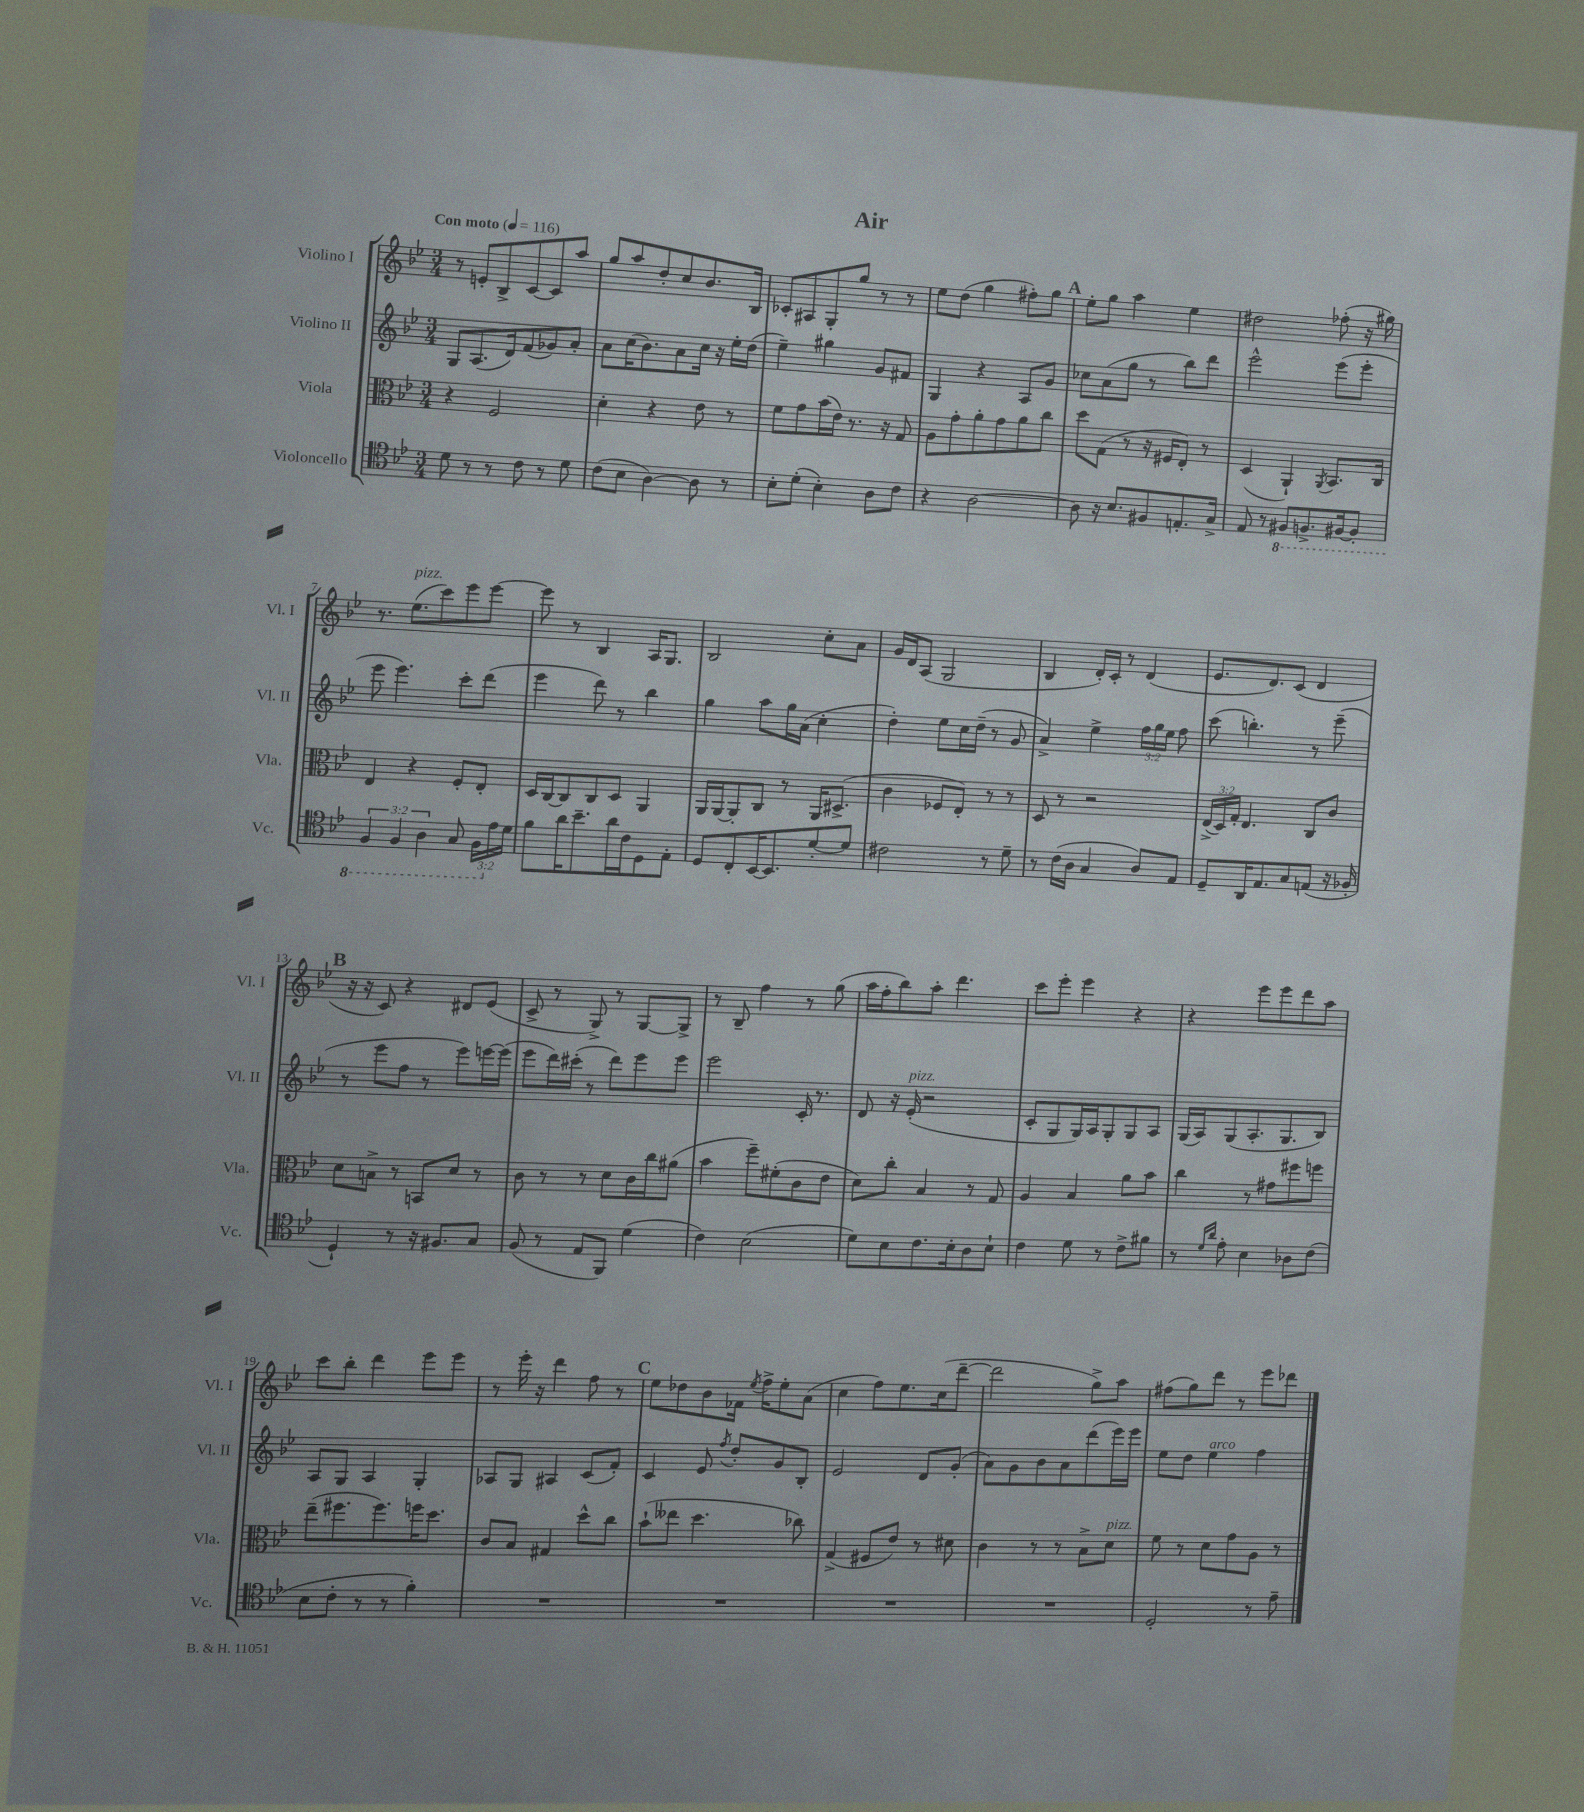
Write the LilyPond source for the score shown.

\header { title = "Air" }
<<
\new StaffGroup <<
\new Staff = "s0" \with { instrumentName = "Violino I" shortInstrumentName = "Vl. I" } {
    \clef treble \key bes \major \numericTimeSignature \time 3/4 \tempo "Con moto" 4 = 116
    \autoBeamOff r8 e'8[-. bes8-> c'8~ c'8 a''8] |
    g''8[ a''8 d''8-. c''8 bes'8. bes16] |
    ces'8[-. ais8 g8-. g''8] r8 r8 |
    ees''8[ d''8]( g''4 fis''8[-.) g''8] |
    \mark \markup { \bold "A" } ees''8[-. g''8] a''4 ees''4 |
    dis''2 fes''8-.( r16 gis''16) |
    r8. ees''8.[^\markup { \italic "pizz." }( c'''8) ees'''8 ees'''8]~ |
    ees'''8 r8 bes4 a16[ g8.] |
    bes2 c''8[-. a'8] |
    g'16[ d'16 a8]( g2 |
    bes4 d'16[-.) c'16]-. r8 d'4( |
    ees'8.[ d'8.) c'8]( d'4 |
    \mark \markup { \bold "B" } r16 r16 c'8) r4 dis'8[ ees'8]( |
    c'8-> r8 g8->) r8 g8[~ g8]-> |
    r8 bes8-- f''4 r8 g''8( |
    a''16[ f''16-. bes''8) a''8]-. d'''4. |
    c'''8[ ees'''8]-. ees'''4 r4 |
    r4 ees'''8[ ees'''8 d'''8 a''8] |
    c'''8[ bes''8]-. d'''4 ees'''8[ ees'''8] |
    r8 ees'''16-. r16 d'''4 f''8 r8 |
    \mark \markup { \bold "C" } ees''8[ des''8 bes'8 fes'16] \acciaccatura { ees''8 } f''16[-> ees''8-. a'8]( |
    c''4 f''8[) ees''8. c''16( d'''8]~-- |
    d'''2 g''8[->) a''8] |
    fis''8[( g''8) d'''8] r8 ees'''8[ des'''8] \bar "|." |
}
\new Staff = "s1" \with { instrumentName = "Violino II" shortInstrumentName = "Vl. II" } {
    \clef treble \key bes \major \numericTimeSignature \time 3/4 \override Staff.TupletNumber.text = #tuplet-number::calc-fraction-text
    \autoBeamOff g8[ a8.( d'16) f'8( ges'8) a'8]-. |
    a'8[ c''16( bes'8.) a'8 c''16] r16 ees''16[-. d''16]( |
    ees''4--) gis''4 g'8[ fis'8] |
    g4 r4 a8[ g'8] |
    \mark \markup { \bold "A" } ces''8[ a'8( g''8] r8 bes''8[) d'''8] |
    ees'''2-^ ees'''8[( ees'''8]-. |
    ees'''8 ees'''4.) c'''8[-. d'''8]( |
    ees'''4 d'''8) r8 bes''4 |
    g''4 a''8[ g''16 a'16]( c''4-. |
    d''4-.) ees''8[ c''16 d''16]--( r8 g'8 |
    a'4->) ees''4-> \tuplet 3/2 { f''16[ g''16 ees''16] } f''8 |
    c'''8( b''4.-.) r8 ees'''8--( |
    \mark \markup { \bold "B" } r8 ees'''8[ f''8] r8 ees'''8[) e'''16~ e'''16]( |
    ees'''8[ d'''16) cis'''16]-.( r8 d'''8[) ees'''8 ees'''8] |
    ees'''2 c'16-. r8. |
    d'8 r16 ees'16-.^\markup { \italic "pizz." }( r2 |
    c'8[-. g8 g16) a16 g8-. g8 a8] |
    g16[( a16) g8( a8.-. g8. bes8]) |
    a8[ g8] a4 g4-. |
    aes8[ g8] ais4 c'8[( f'8]-.) |
    \mark \markup { \bold "C" } c'4 ees'8 \acciaccatura { f''8 } d''8[-. g'8 bes8]-. |
    ees'2 d'8[ g'8]-.( |
    a'8[) g'8 bes'8 a'8 d'''8( ees'''16) ees'''16] |
    ees''8[ d''8] ees''4^\markup { \italic "arco" } f''4 \bar "|." |
}
\new Staff = "s2" \with { instrumentName = "Viola" shortInstrumentName = "Vla." } {
    \clef alto \key bes \major \numericTimeSignature \time 3/4 \override Staff.TupletNumber.text = #tuplet-number::calc-fraction-text
    \autoBeamOff r4 f2 |
    d'4-. r4 ees'8 r8 |
    f'8[ g'8 bes'16( ees'16]) r8. r16 g8 |
    a8[ g'8-. a'8-. g'8 a'8 c''8] |
    \mark \markup { \bold "A" } d''8[ g8]( r8 r16 fis16[ ees8]-.) r8 |
    d4( a,4-!) \acciaccatura { a,8 } bes,8.[ c16] |
    ees4 r4 f8[-. ees8]-. |
    d16[ c16~ c8 c8 d8] a,4 |
    a,16[ a,16~ a,8-. c8] r8 a,16[ dis8.]->( |
    c'4 fes8[ ees8]-.) r8 r8 |
    d8 r8 r2 |
    \tuplet 3/2 { ees16[->( d16) g16]-. } ees4. c8[ c'8] |
    \mark \markup { \bold "B" } d'8[ b8]-> r8 b,8[ d'8] r8 |
    c'8 r8 r8 d'8[ c'16 c''16 ais'8]( |
    bes'4 f''8[--) fis'8-.( c'8 ees'8] |
    d'8[) c''8]-. bes4 r8 g8 |
    a4 bes4 a'8[ bes'8] |
    c''4 r8 gis'8[ fis''8 f''8] |
    ees''8[--( fis''8. fis''8.) f''16 d''8.] |
    c'8[ bes8] gis4 d''8[-^ c''8] |
    \mark \markup { \bold "C" } bes'8[-!( eeses''8] d''4. ces''8) |
    g4->( fis8[ ees'8]) r8 dis'8 |
    c'4 r8 r8 bes8[-> d'8]^\markup { \italic "pizz." } |
    f'8 r8 d'8[ g'8 a8] r8 \bar "|." |
}
\new Staff = "s3" \with { instrumentName = "Violoncello" shortInstrumentName = "Vc." } {
    \clef tenor \key bes \major \numericTimeSignature \time 3/4 \override Staff.TupletNumber.text = #tuplet-number::calc-fraction-text
    \autoBeamOff d'8 r8 r8 c'8 r8 d'8 |
    c'8[( bes8] a4~) a8 r8 |
    bes8[-. d'8]-.( bes4-.) a8[ c'8] |
    r4 a2~ |
    \mark \markup { \bold "A" } a8 r16 bes8.[ fis8 e8.-. g16]-> |
    ees8 r8 \ottava #-1 fis,8[ f,8.-> fis,16~ fis,8]-. |
    \tuplet 3/2 { f,4 f,4 a,4 } g,8 \tuplet 3/2 { f,16[ \ottava #0 ees'16 d'16] } |
    f'8[ a'16 bes'8.-- a'16 c'16 d8 ees8]-. |
    d8[ c8-. bes,16~ bes,8. d'8~-. d'8] |
    cis'2 r8 d'8-- |
    r8 c'16[( a16] g4 a8[) ees8] |
    d8[-- a,16 ees8. g8 e8]( r16 fes16-. |
    \mark \markup { \bold "B" } d4-!) r8 r16 fis8.[ g8] |
    f8( r8 ees8[ f,8]) d'4( |
    c'4) bes2( |
    d'8[) bes8 c'8. bes16-. a8 bes8]-! |
    c'4 d'8 r8 c'8[-> fis'8] |
    r8 \grace { d'16[ a'16] } ees'8-. bes4 aes8[ c'8]( |
    bes8[ c'8]-. r8 r8 f'4-.) |
    R2. |
    \mark \markup { \bold "C" } R2. |
    R2. |
    R2. |
    d2-. r8 ees'8-- \bar "|." |
}
>>
>>
